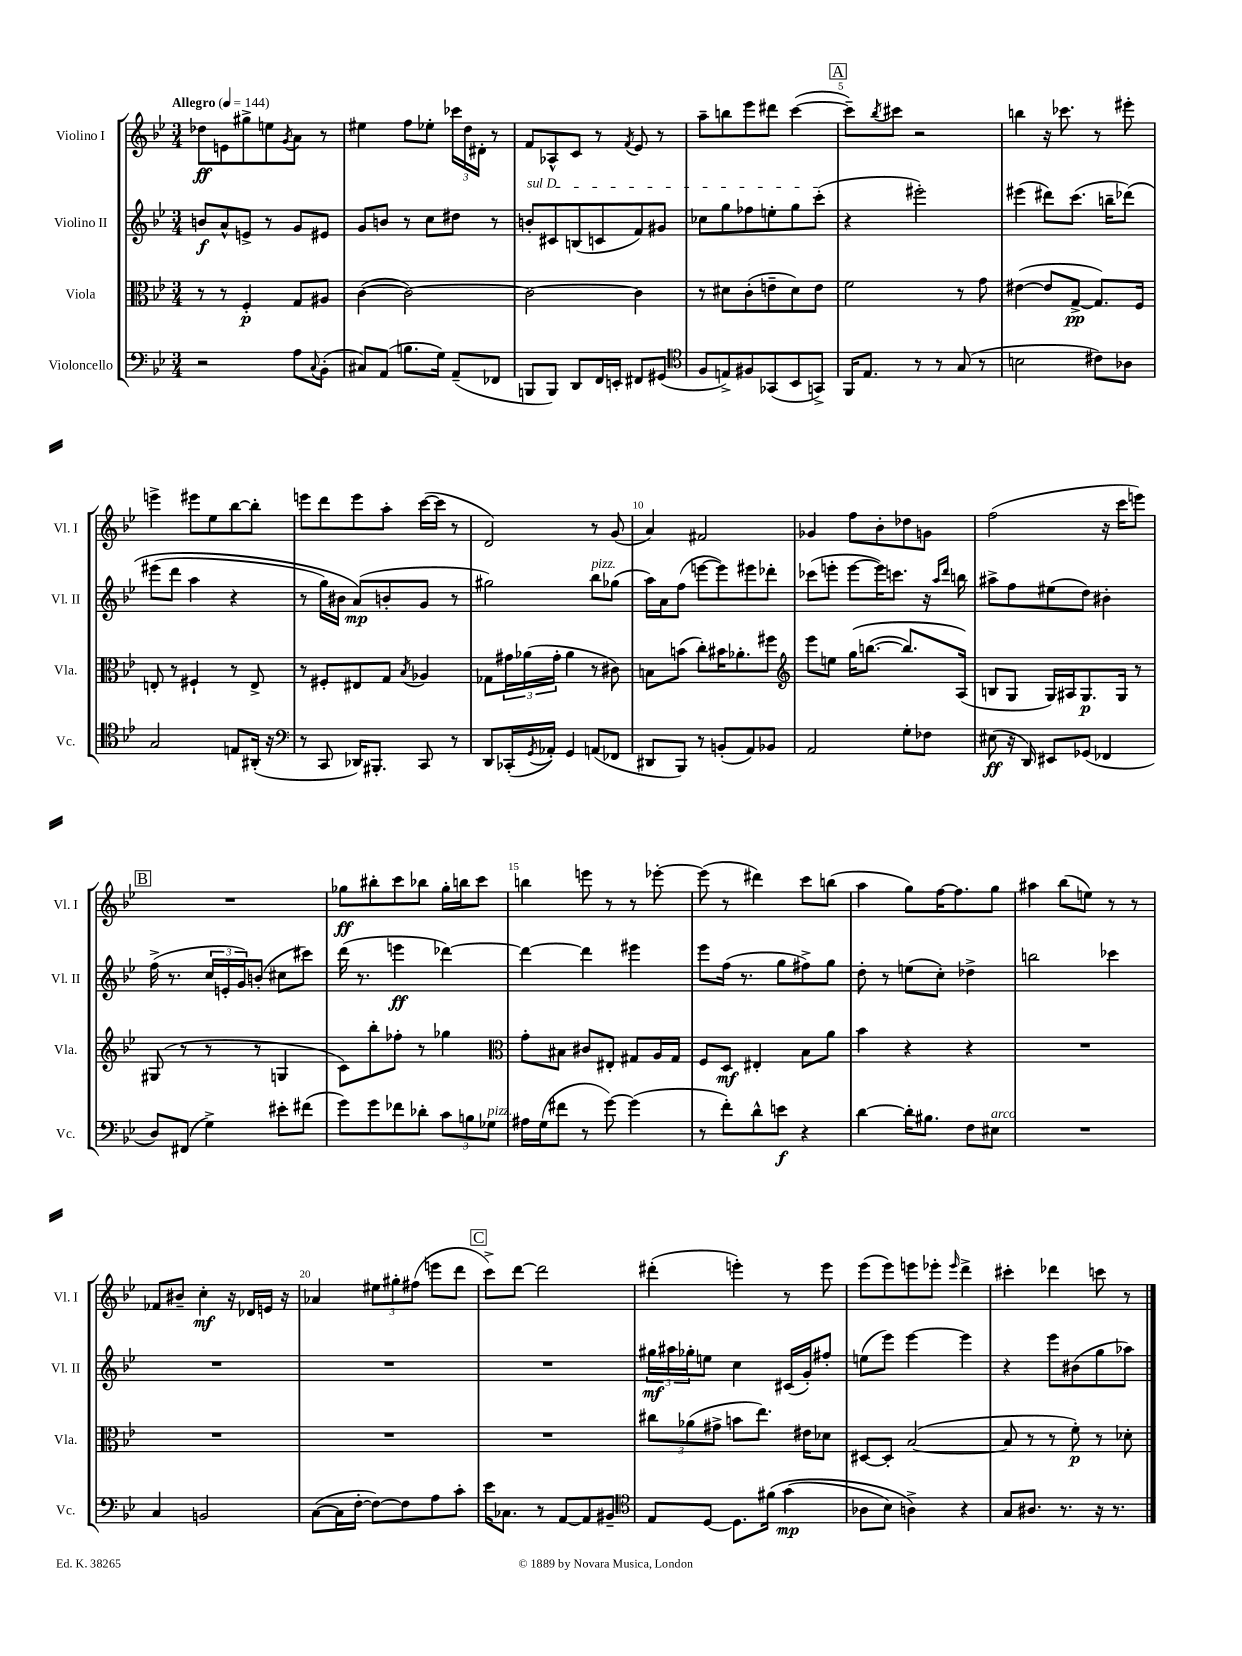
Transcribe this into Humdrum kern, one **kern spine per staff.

**kern	**dynam	**kern	**dynam	**kern	**dynam	**kern	**dynam
*part4	*part4	*part3	*part3	*part2	*part2	*part1	*part1
*staff4	*staff4	*staff3	*staff3	*staff2	*staff2	*staff1	*staff1
*I"Violoncello	*	*I"Viola	*	*I"Violino II	*	*I"Violino I	*
*I'Vc.	*	*I'Vla.	*	*I'Vl. II	*	*I'Vl. I	*
*clefF4	*	*clefC3	*	*clefG2	*	*clefG2	*
*k[b-e-]	*	*k[b-e-]	*	*k[b-e-]	*	*k[b-e-]	*
*M3/4	*	*M3/4	*	*M3/4	*	*M3/4	*
*MM144	*	*MM144	*	*MM144	*	*MM144	*
=1	=1	=1	=1	=1	=1	=1	=1
!	!	!	!	!	!	!LO:TX:a:B:t=Allegro	!
2r	.	8r	.	8bn/L	f	8dd-X\L	ff
.	.	8r	.	8a^^/	.	8en\	.
.	.	4F'/	p	8en^/J	.	8gg#X^\	.
.	.	.	.	8r	.	8een\	.
.	.	.	.	.	.	8qg/	.
8A\L	.	8G/L	.	8g/L	.	8a\J	.
8qqC/	.	.	.	.	.	.	.
(8BB-'\J	.	8A#X/J	.	8e#X/J	.	8r	.
=2	=2	=2	=2	=2	=2	=2	=2
8C#X/L)	.	([4c\	.	8g/L	.	4ee#X\	.
(8AA/J	.	.	.	8bn/J	.	.	.
8.Bn\L	.	2c\_)	.	8r	.	8ff\L	.
.	.	.	.	8cc\L	.	8ee-X'\J	.
16G\Jk)	.	.	.	.	.	.	.
(8AA~/L	.	.	.	8dd#X\J	.	24ccc-X\LL	.
.	.	.	.	.	.	24dd\	.
.	.	.	.	.	.	24d#X'\JJ	.
8FF-X/J	.	.	.	8r	.	8r	.
=3	=3	=3	=3	=3	=3	=3	=3
!	!	!	!	!LO:TX:a:i:t=sul D	!	!	!
8BBBn/L	.	2c\_	.	8bn'/L	.	8f/L	.
8BBB/J)	.	.	.	8c#X/	.	8A-X^^/	.
8DD/L	.	.	.	(8Bn/	.	8c/J	.
16FF/L	.	.	.	8cn/	.	8r	.
16EEn'/JJ	.	.	.	.	.	.	.
.	.	.	.	.	.	8qf/	.
8FF#X/L	.	4c\]	.	8f/)	.	8e-/	.
(8GG#X/J	.	.	.	8g#X/J	.	8r	.
=4	=4	=4	=4	=4	=4	=4	=4
*clefC4	*	*	*	*	*	*	*
8F/L	.	8r	.	8cc-X\L	.	8aa~\L	.
8En^/)	.	8d#X\L	.	8gg\	.	8bbn\	.
8F#X/	.	(8c'\	.	8ff-X\	.	8eee-\	.
(8GG-X/	.	8en~\	.	8een'\	.	8ddd#X\J	.
8BB-/	.	8d#\)	.	8gg\	.	([4ccc\	.
8GGn^/J)	.	8e\J	.	(8ccc'\J	.	.	.
!!LO:REH:place=s1:t=A
=5	=5	=5	=5	=5	=5	=5	=5
16FF/KL	.	2f\	.	4r	.	8ccc~\L])	.
8.E-/J	.	.	.	.	.	.	.
.	.	.	.	.	.	8qbb-/	.
.	.	.	.	.	.	8ccc#X\J	.
8r	.	.	.	2eee#X'\)	.	2r	.
8r	.	.	.	.	.	.	.
(8G/	.	8r	.	.	.	.	.
8r	.	8g\	.	.	.	.	.
=6	=6	=6	=6	=6	=6	=6	=6
2Bn\	.	([4e#X\	.	(4eee#X\	.	4bbn\	.
.	.	8e#/L]	.	8ddd#X\L)	.	16r	.
.	.	.	.	.	.	8.ccc-X\	.
.	.	[8G^/J	pp	(8.ccc\J	.	.	.
8c#X\L)	.	8.G/L])	.	.	.	8r	.
.	.	.	.	16bbn~\KL	.	.	.
8A-X\J	.	.	.	(8ddd-X\J)	.	8eee#X'\	.
.	.	16F/Jk	.	.	.	.	.
!!LO:LB:g=z
=7	=7	=7	=7	=7	=7	=7	=7
2G/	.	8En'/	.	(8eee#X\L	.	4eeen^\	.
.	.	8r	.	8ddd\J	.	.	.
.	.	4F#X`/	.	4aa\	.	8eee#X\L	.
.	.	.	.	.	.	8ee-\	.
8En/L	.	8r	.	4r	.	[8bb-\	.
(16AA#X'/Jk	.	8E^/	.	.	.	8bb-'\J]	.
16r	.	.	.	.	.	.	.
=8	=8	=8	=8	=8	=8	=8	=8
*clefF4	*	*	*	*	*	*	*
8r	.	8r	.	8r	.	8eeen\L	.
8CC/	.	8F#X'/L	.	16gg\LL)	.	8ddd\	.
.	.	.	.	16b#X\JJ	.	.	.
16DD-X/KL)	.	8E#X/	.	(8a/L)	mp	8eee\	.
8.BBB#X'/J	.	.	.	.	.	.	.
.	.	8G/J	.	8bn'/	.	8aa'\J	.
.	.	8qB-/	.	.	.	.	.
8CC/	.	4A-X/	.	8g/J	.	([16ccc\LL	.
.	.	.	.	.	.	16ccc\JJ]	.
8r	.	.	.	8r	.	8r	.
=9	=9	=9	=9	=9	=9	=9	=9
8DD/L	.	8G-X\L	.	2gg#X\)	.	2d/)	.
(16CC-X'/L	.	24g#X\L	.	.	.	.	.
.	.	(24a-X\	.	.	.	.	.
8qGG/	.	.	.	.	.	.	.
16AA-X'/JJ)	.	.	.	.	.	.	.
.	.	24g#'\JJ	.	.	.	.	.
4GG/	.	4a-\	.	.	.	.	.
!	!	!	!	!LO:TX:a:i:t=pizz.	!	!	!
(8AAn/L	.	8r	.	8bb-\L	.	8r	.
8FF-X/J	.	8c#X\)	.	(8gg-X\J	.	(8g/	.
=10	=10	=10	=10	=10	=10	=10	=10
8DD#X/L	.	8Bn\L	.	16aa\LL)	.	4a/)	.
.	.	.	.	16a\J	.	.	.
8BBB-/J)	.	(8bn\J	.	(8ff\J	.	.	.
8r	.	8cc'\L)	.	[8eeen\L	.	2f#X/	.
(8BBn'/L	.	16b#X\K	.	8eee\])	.	.	.
.	.	8.a-X'\	.	.	.	.	.
8AA/)	.	.	.	8eee#X\	.	.	.
8BB-X/J	.	8ff#X\J	.	8ddd-X'\J	.	.	.
=11	=11	=11	=11	=11	=11	=11	=11
*	*	*clefG2	*	*	*	*	*
2AA/	.	8eee-\L	.	(8ccc-X\L	.	4g-X/	.
.	.	8een\J	.	8eeen'\J	.	.	.
.	.	(16gg\KL	.	[8eee\L	.	8ff\L	.
.	.	([8.bbn\J	.	.	.	.	.
.	.	.	.	16eee\K])	.	8b-'\	.
.	.	.	.	8.cccn\J	.	.	.
8G'\L	.	8.bb/L])	.	.	.	8dd-X\	.
8F-X\J	.	.	.	16r	.	8gn\J	.
.	.	.	.	16qqaa/LL	.	.	.
.	.	.	.	16qqddd/JJ	.	.	.
.	.	(16A/Jk)	.	16bbn\	.	.	.
=12	=12	=12	=12	=12	=12	=12	=12
(8E#X\	ff	8Bn/L	.	8aa#X^\L	.	(2ff\	.
16r	.	8G/J	.	8ff\	.	.	.
16DD/)	.	.	.	.	.	.	.
8EE#X/L	.	16G/LL)	.	(8ee#X\	.	.	.
.	.	16A#X/J	.	.	.	.	.
(8GG-X/J	.	8.G/	p	8dd\J)	.	.	.
4FF-X/	.	.	.	4b#X'\	.	16r	.
.	.	16G/Jk	.	.	.	16ccc\KL	.
.	.	8r	.	.	.	8eeen\J)	.
!!LO:LB:g=z
!!LO:REH:place=s1:t=B
=13	=13	=13	=13	=13	=13	=13	=13
8D/L)	.	(8G#X/	.	(16ff^\	.	2.r	.
.	.	.	.	8.r	.	.	.
(8FF#X/J	.	8r	.	.	.	.	.
4G^\)	.	8r	.	24cc/LL	.	.	.
.	.	.	.	24en'/	.	.	.
.	.	.	.	24g/J)	.	.	.
.	.	8r	.	(8bn'/J	.	.	.
8e#X'\L	.	4Gn/	.	8cc#X\L	.	.	.
(8f#X\J	.	.	.	8ccc#X\J)	.	.	.
=14	=14	=14	=14	=14	=14	=14	=14
8g\L)	.	8c\L)	.	(16ddd\	.	8gg-X\L	ff
.	.	.	.	8.r	.	.	.
8g\	.	8bb-'\	.	.	.	8bb#X'\	.
8f-X\	.	8ff-X'\J	.	4eeen\	ff	8ccc\	.
8d-X'\J	.	8r	.	.	.	8bb-X\J	.
12c\L	.	4gg-X\	.	[4ddd-X\)	.	16gg-'\LL	.
.	.	.	.	.	.	16bbn\J	.
12Bn\	.	.	.	.	.	.	.
.	.	.	.	.	.	8ccc\J	.
!LO:TX:a:i:t=pizz.	!	!	!	!	!	!	!
12G-X\J	.	.	.	.	.	.	.
=15	=15	=15	=15	=15	=15	=15	=15
*	*	*clefC3	*	*	*	*	*
16A#X\LL	.	8g'\L	.	4ddd-\_	.	4bbn\	.
(16G\J	.	.	.	.	.	.	.
8f#X\J	.	8B#X\J	.	.	.	.	.
8r	.	8c#X/L	.	4ddd-\]	.	8eeen\	.
[8g\)	.	8E#X'/J	.	.	.	8r	.
(4g\]	.	8G#X/L	.	4eee#X\	.	8r	.
.	.	16A/L	.	.	.	[8eee-X'\	.
.	.	16G#/JJ	.	.	.	.	.
=16	=16	=16	=16	=16	=16	=16	=16
8r	.	8F/L	.	8eee-\L	.	(8eee-\]	.
8f'\L)	.	8D/J	mf	(16ff\Jk	.	8r	.
.	.	.	.	8.r	.	.	.
8d^^\	.	4E#X'/	.	.	.	4ddd#X\)	.
8en\J	f	.	.	8gg\L	.	.	.
4r	.	8B-\L	.	8ff#X^\)	.	8ccc\L	.
.	.	8a\J	.	8gg\J	.	(8bbn\J	.
=17	=17	=17	=17	=17	=17	=17	=17
[4d\	.	4b-\	.	8dd'\	.	4aa\	.
.	.	.	.	8r	.	.	.
16d'\KL]	.	4r	.	(8een\L	.	8gg\L)	.
8.B#X\J	.	.	.	.	.	.	.
.	.	.	.	8cc'\J)	.	[16ff\K	.
.	.	.	.	.	.	8.ff\]	.
8F\L	.	4r	.	4dd-X^\	.	.	.
!LO:TX:a:i:t=arco	!	!	!	!	!	!	!
8E#X\J	.	.	.	.	.	8gg\J	.
=18	=18	=18	=18	=18	=18	=18	=18
2.r	.	2.r	.	2bbn\	.	4aa#X\	.
.	.	.	.	.	.	(8bb-\L	.
.	.	.	.	.	.	8een\J)	.
.	.	.	.	4ccc-X\	.	8r	.
.	.	.	.	.	.	8r	.
!!LO:LB:g=z
=19	=19	=19	=19	=19	=19	=19	=19
4C/	.	2.r	.	2.r	.	8f-X/L	.
.	.	.	.	.	.	8b#X~/J	.
2BBn/	.	.	.	.	.	4cc'\	mf
.	.	.	.	.	.	16r	.
.	.	.	.	.	.	16d-X/LL	.
.	.	.	.	.	.	16en/JJ	.
.	.	.	.	.	.	16r	.
=20	=20	=20	=20	=20	=20	=20	=20
([8C\L	.	2.r	.	2.r	.	4a-X/	.
16C\L]	.	.	.	.	.	.	.
[16F'\JJ	.	.	.	.	.	.	.
8F\L_)	.	.	.	.	.	12ee#X\L	.
.	.	.	.	.	.	12gg#X'\	.
8F\]	.	.	.	.	.	.	.
.	.	.	.	.	.	(12ff#X\J	.
8A\	.	.	.	.	.	8eeen\L	.
8c'\J	.	.	.	.	.	8ddd\J	.
!!LO:REH:place=s1:t=C
=21	=21	=21	=21	=21	=21	=21	=21
16e-\KL	.	2.r	.	2.r	.	8ccc^\L)	.
8.C-X\J	.	.	.	.	.	.	.
.	.	.	.	.	.	[8ddd\J	.
8r	.	.	.	.	.	2ddd\]	.
[8AA/L	.	.	.	.	.	.	.
8AA/]	.	.	.	.	.	.	.
8BB#X~/J	.	.	.	.	.	.	.
=22	=22	=22	=22	=22	=22	=22	=22
*clefC4	*	*	*	*	*	*	*
8E-/L	.	12cc#X\L	.	24gg#X\LL	mf	(4ddd#X'\	.
.	.	.	.	24aa#X\	.	.	.
.	.	(12a-X\	.	24gg-X'\J	.	.	.
[8D/J	.	.	.	8een\J	.	.	.
.	.	12g#X^\J	.	.	.	.	.
8.D\L]	.	8bn\L	.	4cc\	.	4eeen'\)	.
.	.	8.ee-\J)	.	.	.	.	.
(16f#X\Jk	.	.	.	.	.	.	.
(4g\	mp	.	.	(16c#X/LL	.	8r	.
.	.	16e#X\KL	.	16g'/J)	.	.	.
.	.	8d-X\J	.	8ff#X'/J	.	8eee\	.
=23	=23	=23	=23	=23	=23	=23	=23
8A-X\L	.	[8D#X/L	.	(8een\L	.	(8eee-\L	.
8B-\J)	.	8D#'/J]	.	8eee-\J)	.	8eee-\)	.
4An^\)	.	([2B-/	.	[4eee-\	.	8eeen\	.
.	.	.	.	.	.	8eee-X'\J	.
.	.	.	.	.	.	16qqeee-/	.
4r	.	.	.	4eee-\]	.	4ddd^\	.
=24	=24	=24	=24	=24	=24	=24	=24
8G/L	.	8B-/]	.	4r	.	4ccc#X'\	.
8.A#X/J	.	8r	.	.	.	.	.
.	.	8r	.	8eee-\L	.	4ddd-X\	.
8.r	.	.	.	.	.	.	.
.	.	8f'\)	p	(8b#X\	.	.	.
16r	.	8r	.	8gg\	.	8cccn\	.
8.r	.	.	.	.	.	.	.
.	.	8d-X'\	.	8aa-X\J)	.	8r	.
==	==	==	==	==	==	==	==
*-	*-	*-	*-	*-	*-	*-	*-
